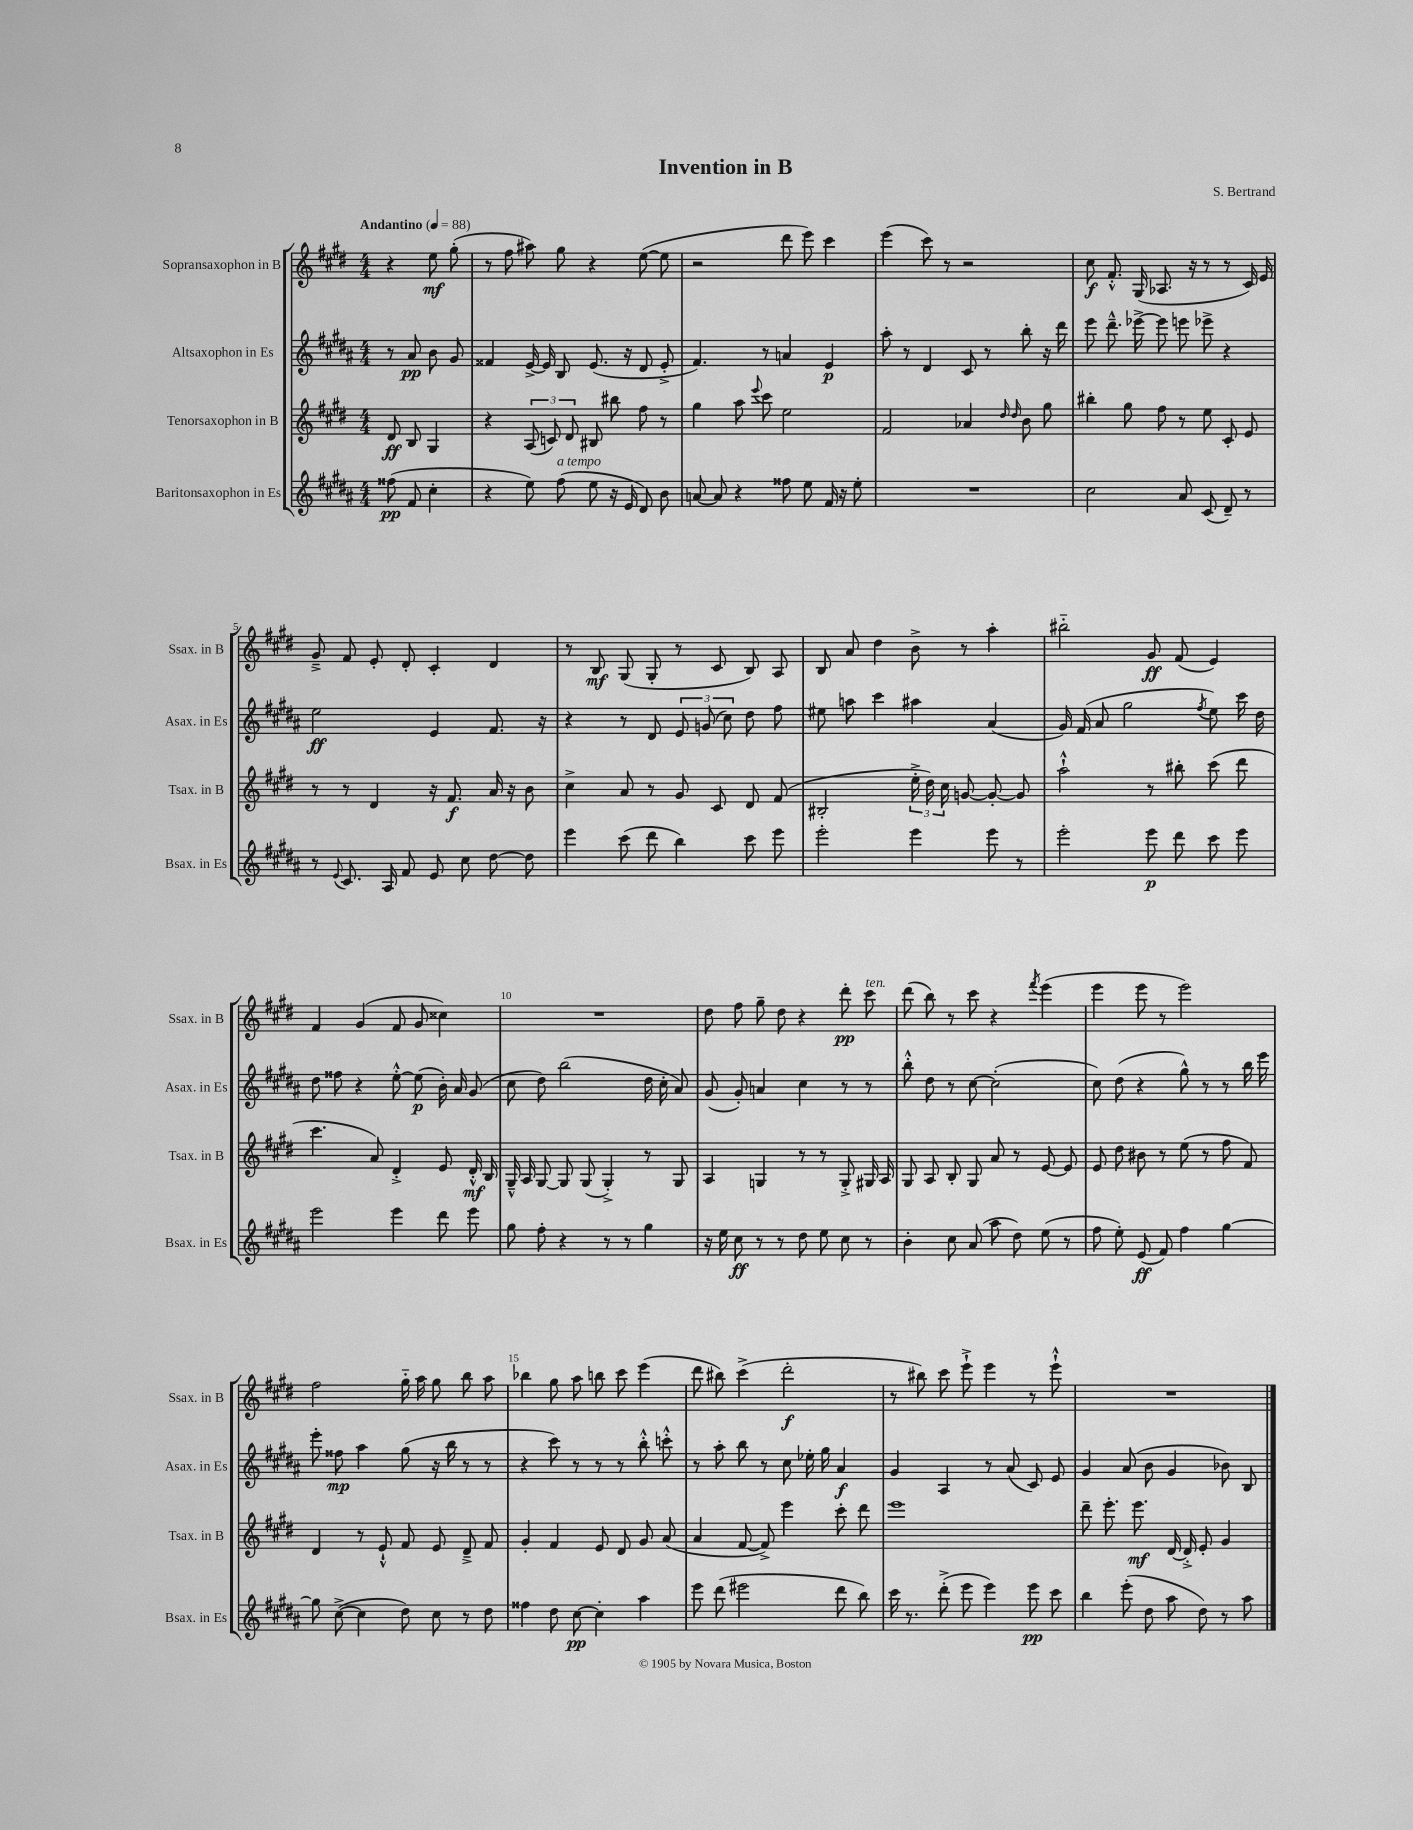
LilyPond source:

\header { title = "Invention in B" composer = "S. Bertrand" }
<<
\new StaffGroup <<
\new Staff = "s0" \with { instrumentName = "Sopransaxophon in B" shortInstrumentName = "Ssax. in B" } {
    \clef treble \key e \major \numericTimeSignature \time 4/4 \partial 2 \tempo "Andantino" 4 = 88
    \autoBeamOff r4 e''8\mf gis''8-.( |
    r8 fis''8 ais''8) gis''8 r4 e''8~( e''8 |
    r2 dis'''8 e'''8) cis'''4 |
    e'''4( cis'''8) r8 r2 |
    cis''8\f fis'8.-.-^ gis16( aes8. r16 r8 r8 cis'16) e'16 |
    gis'8---> fis'8 e'8-. dis'8-. cis'4-. dis'4 |
    r8 b8\mf gis8( gis8-. r8 cis'8 b8) a8 |
    b8 a'8 dis''4 b'8-> r8 a''4-. |
    bis''2-_ gis'8\ff fis'8( e'4) |
    fis'4 gis'4( fis'8 gis'8 cisis''4) |
    R1 |
    dis''8 fis''8 gis''8-- dis''8 r4 dis'''8-.\pp cis'''8^\markup { \italic "ten." } |
    dis'''8( b''8) r8 cis'''8 r4 \acciaccatura { fis'''8 } e'''4( |
    e'''4 e'''8 r8 e'''2) |
    fis''2 gis''16-_ a''16 gis''8 b''8 a''8 |
    bes''4 gis''8 a''8 b''8 cis'''8 e'''4( |
    dis'''8 bis''8) cis'''4->( dis'''2-.\f |
    r8 bis''8) cis'''8 e'''8-!-> e'''4 r8 e'''8-!-^ |
    R1 \bar "|." |
}
\new Staff = "s1" \with { instrumentName = "Altsaxophon in Es" shortInstrumentName = "Asax. in Es" } {
    \clef treble \key b \major \numericTimeSignature \time 4/4 \partial 2
    \autoBeamOff r8 ais'8\pp b'8 gis'8 |
    fisis'4 e'16~-> e'16 b8 e'8.( r16 dis'8 e'8-.-> |
    fis'4.) r8 a'4 e'4\p |
    ais''8-. r8 dis'4 cis'8 r8 b''8-. r16 dis'''16 |
    e'''8 dis'''8.---^ ees'''16~-> ees'''8 e'''8 ees'''8-> r4 |
    e''2\ff e'4 fis'8. r16 |
    r4 r8 dis'8 \tuplet 3/2 { e'8 g'8( cis''8) } dis''8 fis''8 |
    eis''8 a''8 cis'''4 ais''4 ais'4( |
    gis'16) fis'16( ais'8 gis''2 \acciaccatura { fis''8 } e''8) cis'''16 dis''16 |
    dis''8 fisis''8 r4 e''8~-.-^ e''8\p( b'16-.) ais'16 gis'8( |
    cis''8 dis''8) b''2( dis''16 cis''16-. ais'8) |
    gis'8( gis'8-.) a'4 cis''4 r8 r8 |
    b''8-.-^ dis''8 r8 cis''8~ cis''2-.( |
    cis''8) dis''8( r4 gis''8-^) r8 r8 b''16 e'''16 |
    e'''8-. fisis''8\mp ais''4 gis''8( r16 b''16 r8 r8 |
    r4 cis'''8) r8 r8 r8 b''8-.-^ c'''8-.-^ |
    r8 ais''8-. b''8 r8 cis''8 ees''16-. gis''16 ais'4\f |
    gis'4 ais4 r8 ais'8( cis'8) e'8 |
    gis'4 ais'8( b'8 gis'4 bes'8) b8 \bar "|." |
}
\new Staff = "s2" \with { instrumentName = "Tenorsaxophon in B" shortInstrumentName = "Tsax. in B" } {
    \clef treble \key e \major \numericTimeSignature \time 4/4 \partial 2
    \autoBeamOff dis'8\ff b8 gis4 |
    r4 \tuplet 3/2 { a8( c'8) dis'8 } bis8 bis''8 fis''8 r8 |
    gis''4 a''8 \appoggiatura { e'''8 } cis'''8 e''2 |
    fis'2 aes'4 \grace { dis''16 dis''16 } b'8 gis''8 |
    bis''4-. gis''8 fis''8 r8 e''8 cis'8-. e'8 |
    r8 r8 dis'4 r16 fis'8.\f a'16 r16 b'8 |
    cis''4-> a'8 r8 gis'8 cis'8 dis'8 fis'8( |
    bis2-. \tuplet 3/2 { e''16-.-> dis''16) cis''16 } g'8~ g'8~-. g'8 |
    a''2-!-^ r8 bis''8-. cis'''8( dis'''8 |
    cis'''4. a'8) dis'4-.-> e'8 dis'16-.-^\mf b16 |
    gis16---^ a16 gis8~ gis8 gis8( gis4-.->) r8 gis8 |
    a4 g4 r8 r8 g8-.-> gis16 a16 |
    gis8 a8 b8-. gis8 a'8 r8 e'8~ e'8 |
    e'8 dis''8 bis'8 r8 e''8( r8 fis''8 fis'8) |
    dis'4 r8 e'8-!-^ fis'8 e'8 dis'8---> fis'8 |
    gis'4-. fis'4 e'8 dis'8 gis'8 a'8( |
    a'4 fis'8~ fis'8->) e'''4 cis'''8-. dis'''8 |
    e'''1 |
    dis'''8-- e'''8.-. e'''8.\mf dis'16~ dis'16-.-> e'8-. gis'4 \bar "|." |
}
\new Staff = "s3" \with { instrumentName = "Baritonsaxophon in Es" shortInstrumentName = "Bsax. in Es" } {
    \clef treble \key b \major \numericTimeSignature \time 4/4 \partial 2
    \autoBeamOff fisis''8\pp( fis'8 cis''4-. |
    r4 e''8) fis''8^\markup { \italic "a tempo" }( e''8 r16 e'16 dis'8) b'8 |
    a'8~ a'8 r4 fisis''8 e''8 fis'16 r16 e''8-. |
    R1 |
    cis''2 ais'8 cis'8( dis'8--) r8 |
    r8 \appoggiatura { e'8 } cis'8. ais16 fis'8 e'8 cis''8 dis''8~ dis''8 |
    e'''4 cis'''8( dis'''8 b''4) cis'''8 e'''8 |
    e'''2-. e'''4 e'''8 r8 |
    e'''2-. e'''8\p dis'''8 cis'''8 e'''8 |
    e'''2 e'''4 dis'''8 e'''8 |
    gis''8 fis''8-. r4 r8 r8 gis''4 |
    r16 e''16 cis''8\ff r8 r8 dis''8 e''8 cis''8 r8 |
    b'4-. cis''8 ais'8( ais''8 dis''8) e''8( r8 |
    fis''8 e''8-.) e'8\ff( fis'8) fis''4 gis''4~ |
    gis''8 cis''8~->( cis''4 dis''8) cis''8 r8 dis''8 |
    fisis''4 dis''8 cis''8~\pp cis''4-. ais''4 |
    e'''8 dis'''8( eis'''2 dis'''8 b''8) |
    cis'''16 r8. dis'''8-.->( e'''8 e'''4) e'''8\pp cis'''8 |
    b''4 e'''8-.( dis''8 ais''8 dis''8) r8 ais''8 \bar "|." |
}
>>
>>
\layout { \context { \Score \override BarNumber.break-visibility = ##(#f #t #t) barNumberVisibility = #(every-nth-bar-number-visible 5) } }
